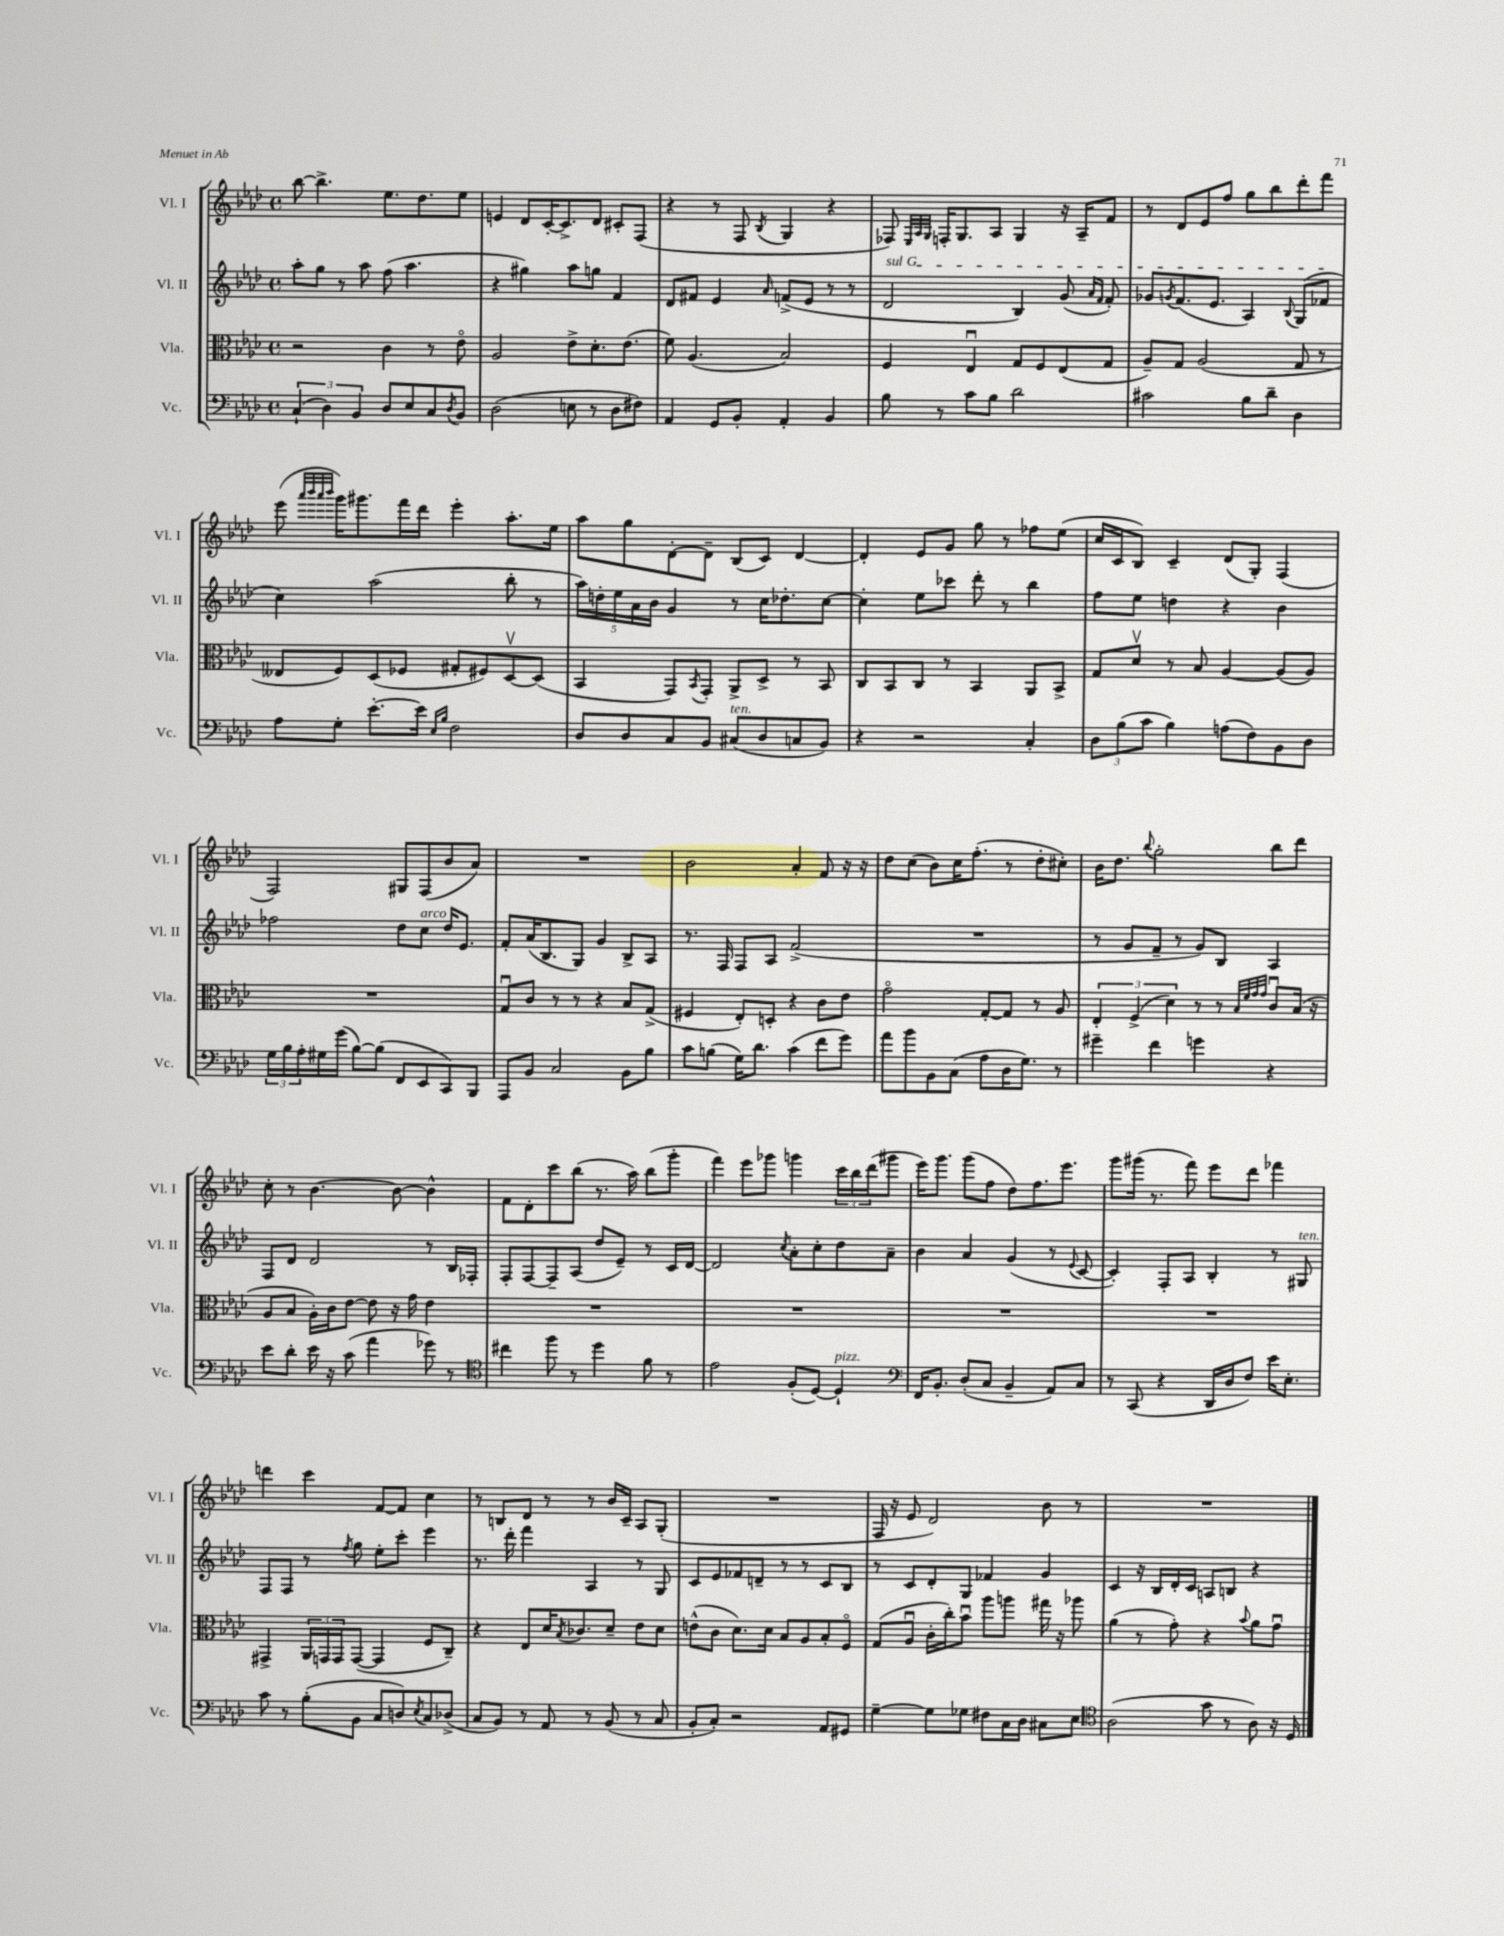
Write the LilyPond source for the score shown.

<<
\new StaffGroup <<
\new Staff = "s0" \with { instrumentName = "Vl. I" shortInstrumentName = "Vl. I" } {
    \clef treble \key aes \major \defaultTimeSignature \time 4/4
    bes''8~ bes''4.-> ees''8. des''8. ees''8 |
    e'4 des'8 c'16~-. c'8.-> des'8 cis'8-. f8( |
    r4 r8 f8 \acciaccatura { bes8 } g4 r4 |
    fes8) \grace { ees32 aes32 g32 } f16-. g8. aes8 g4 r16 aes16-- f'8 |
    r8 des'8 ees'8 f''8 g''8 bes''8 des'''8-. f'''8 |
    ees'''8( \grace { aes'''32 bes'''32 aes'''32 bes'''32 } g'''16) gis'''8. f'''16 des'''16 ees'''4-. aes''8.-. ees''16 |
    aes''8 g''8 des'8~-. des'8-- bes8( c'8) des'4~ |
    des'4-. ees'8 g'8 g''8 r8 fes''8 ees''8( |
    c''16 c'16 bes8) c'4-- des'8( g8-.) f4( |
    f2) gis8 f8( bes'8 aes'8) |
    R1 |
    bes'2 aes'4-. f'8 r16 r16 |
    des''8 c''8( bes'8) c''16 f''8.-.( r8 des''8-. cis''8-.) |
    bes'16 des''8. \appoggiatura { bes''8 } g''2-. bes''8 des'''8 |
    c''8-. r8 bes'4.~ bes'8~ bes'4-^ |
    f'8 des'8-. c'''8 bes''8( r8. aes''16) bes''8( g'''8-. |
    f'''4) ees'''8 ges'''8 g'''4 \tuplet 3/2 { c'''16 bes''16 des'''16( } gis'''8 |
    ees'''16) g'''8. g'''8( f''8 des''8) f''8. ees'''8. |
    g'''8 gis'''16( r8. f'''8) ees'''8 des'''8 fes'''4 |
    d'''4 c'''4 f'8~ f'8 c''4 |
    r8 b8 des'8 r8 r8 bes'16 c'16-- aes8 g8-.( |
    R1 |
    f16 r16 ees'8 des'2) bes'8 r8 |
    R1 \bar "|." |
}
\new Staff = "s1" \with { instrumentName = "Vl. II" shortInstrumentName = "Vl. II" } {
    \clef treble \key aes \major \defaultTimeSignature \time 4/4
    aes''8-. g''8 r8 aes''8 f''8( aes''4. |
    r4 gis''4) aes''8 g''8 f'4 |
    des'8 fis'8 ees'4 \grace { aes'16 } f'8->( ees'8 r8 r8 |
    \once \override TextSpanner.bound-details.left.text = \markup { \italic "sul G" } des'2\startTextSpan bes4) g'8( \grace { aes'16 f'16 } f'8-.) |
    ges'8 \acciaccatura { g'8 } f'8.( ees'8. aes4) \appoggiatura { bes8 } g8( fes'8\stopTextSpan |
    c''4) aes''2( bes''8-. r8 |
    \tuplet 5/4 { aes''16) d''16-. ees''16 aes'16 bes'16 } g'4 r8 c''16 des''8.-. c''8~ |
    c''4-. ees''8 ces'''8 des'''8-. r8 bes''4 |
    f''8 ees''8 d''4 r4 bes'4 |
    fes''2 des''8 c''8^\markup { \italic "arco" } des''16 ees'8. |
    f'8-. aes'16( bes8. g8) g'4 bes8-> aes8 |
    r8. f16 f8 aes8 f'2->( |
    R1 |
    r8 g'8 f'8-- r8 g'8) bes8 aes4 |
    f8 des'8 des'2 r8 bes16 fes16-. |
    f8-. f8~ f8-- aes8( des''8 ees'8--) r8 c'16 des'16~ |
    des'2 \acciaccatura { c''8 } aes'8-. c''8-. des''8 aes'8-- |
    bes'4 aes'4 g'4( r8 \appoggiatura { ees'8 } c'8~ |
    c'4-.) f8-. aes8 bes4-. r8 gis8^\markup { \italic "ten." } |
    f8 f8 r8 \acciaccatura { f''8 } g''8 ees''8-. c'''8-. ees'''4 |
    r8. des'''16-. f'''4 aes4 r8 g8 |
    c'8 ees'8 fes'8 d'8-- r8 r8 c'8 bes8 |
    r8 c'8 des'8-. g8 fes'4 g'4 |
    c'4 r16 bes16 des'16-. c'16 a8 b8 r4 \bar "|." |
}
\new Staff = "s2" \with { instrumentName = "Vla." shortInstrumentName = "Vla." } {
    \clef alto \key aes \major \defaultTimeSignature \time 4/4
    r2 c'4 r8 ees'8\flageolet |
    aes2 ees'8-> des'8.-. ees'8.( |
    f'8) aes4.( bes2) |
    f4 ees4\downbow g8 f8 ees8( g8 |
    aes8--) g8 aes2( g8 r8 |
    eeses8 f8) des8( fes8 gis8-. fis8) des8~\upbow des8( |
    bes,4 g,8) \acciaccatura { bes,8 } g,8-. aes,8-> des8-> r8 bes,8 |
    c8 bes,8 c8 r8 bes,4 aes,8 bes,8-> |
    g8 des'8\upbow r8 bes8 aes4~ aes8( aes8) |
    R1 |
    g8\downbow c'8 r8 r8 r4 bes8 g8->( |
    fis4 ees8-.) d8-. r4 c'8 ees'8 |
    g'2\flageolet g8~-. g8 r8 aes8 |
    \tuplet 3/2 { ees4-. f4->( des'4) } r8 r8 \grace { bes32 f'32 g'32 g'32 } c'8\downbow bes16( r16 |
    aes8 bes8 aes16-.) c'16 ees'8~ ees'8 r16 g'16 ees'4 |
    R1 |
    R1 |
    R1 |
    R1 |
    gis,4-> \tuplet 3/2 { aes,16 g,16 g,16 } g,8~( g,4 f8 c8--) |
    r4 ees8 des'16 \acciaccatura { bes8 } ces'8. des'8-- ees'8 des'8 |
    e'8-^( c'8 des'8.) des'16 bes8 aes8 bes8-. f8\flageolet |
    g8( aes8\downbow c'16-. c''16-.) bes'8\downbow aes''8 a''8 gis''16 r16 aes''8 |
    aes'4( r8 g'8-.) r4 \appoggiatura { bes'8 } aes'8 g'8\downbow \bar "|." |
}
\new Staff = "s3" \with { instrumentName = "Vc." shortInstrumentName = "Vc." } {
    \clef bass \key aes \major \defaultTimeSignature \time 4/4
    \tuplet 3/2 { c4-!( des4) bes,4 } des8 ees8 c8 \acciaccatura { des8 } bes,8 |
    des2( e8 r8 des8 fis8) |
    aes,4 g,8 bes,8-. aes,4-. bes,4 |
    bes8 r8 c'8 bes8 des'2 |
    cis'2 bes8 des'8-- des4 |
    aes8 g8-. ees'8.~-. ees'16 \grace { ees16 bes16 } f2 |
    des8 des8 c8 bes,8 cis8^\markup { \italic "ten." }( des8 c8 bes,8) |
    r4 r2 c4-. |
    \tuplet 3/2 { des8 bes8( c'8 } bes4) a8( f8) bes,8 des8 |
    \tuplet 3/2 { g16 bes16 aes16-. } gis16 g'16( bes8~) bes8( f,8 ees,8 c,8) bes,,8 |
    aes,,8 bes,8 c2 bes,8 bes8 |
    c'8 b8( g16) des'8. c'4( f'8 g'8) |
    aes'8 bes'8 bes,8 c8( aes8 des16 g8.) r8 |
    gis'4-- f'4 g'4 r4 |
    ees'8 des'8-. ees'16 r16 c'8( aes'4 ges'8) r8 |
    \clef tenor cis''4 f''8 r8 des''4 f'8 r8 |
    ees'2 f8-.( des8~) des4-!^\markup { \italic "pizz." } |
    \clef bass f,16 bes,8.-. des8-.( c8 bes,4-- aes,8) c8 |
    r8 c,8( r4 des,16 des16 f8) ees'16 ees8.-. |
    c'8 r8 bes8-.( bes,8 c8 d8) \acciaccatura { ees8 } c8 des8->( |
    c8 bes,8) r8 aes,8 r8 bes,8( r8 c8 |
    bes,8-. c8-.) r2 aes,8 gis,8 |
    g4~-- g8 ges8 fis8 c16 des16 cis8 ees8 |
    \clef tenor aes2( g'8 r8 aes8) r16 des16 \bar "|." |
}
>>
>>
\layout { \context { \Score \remove "Bar_number_engraver" } }
